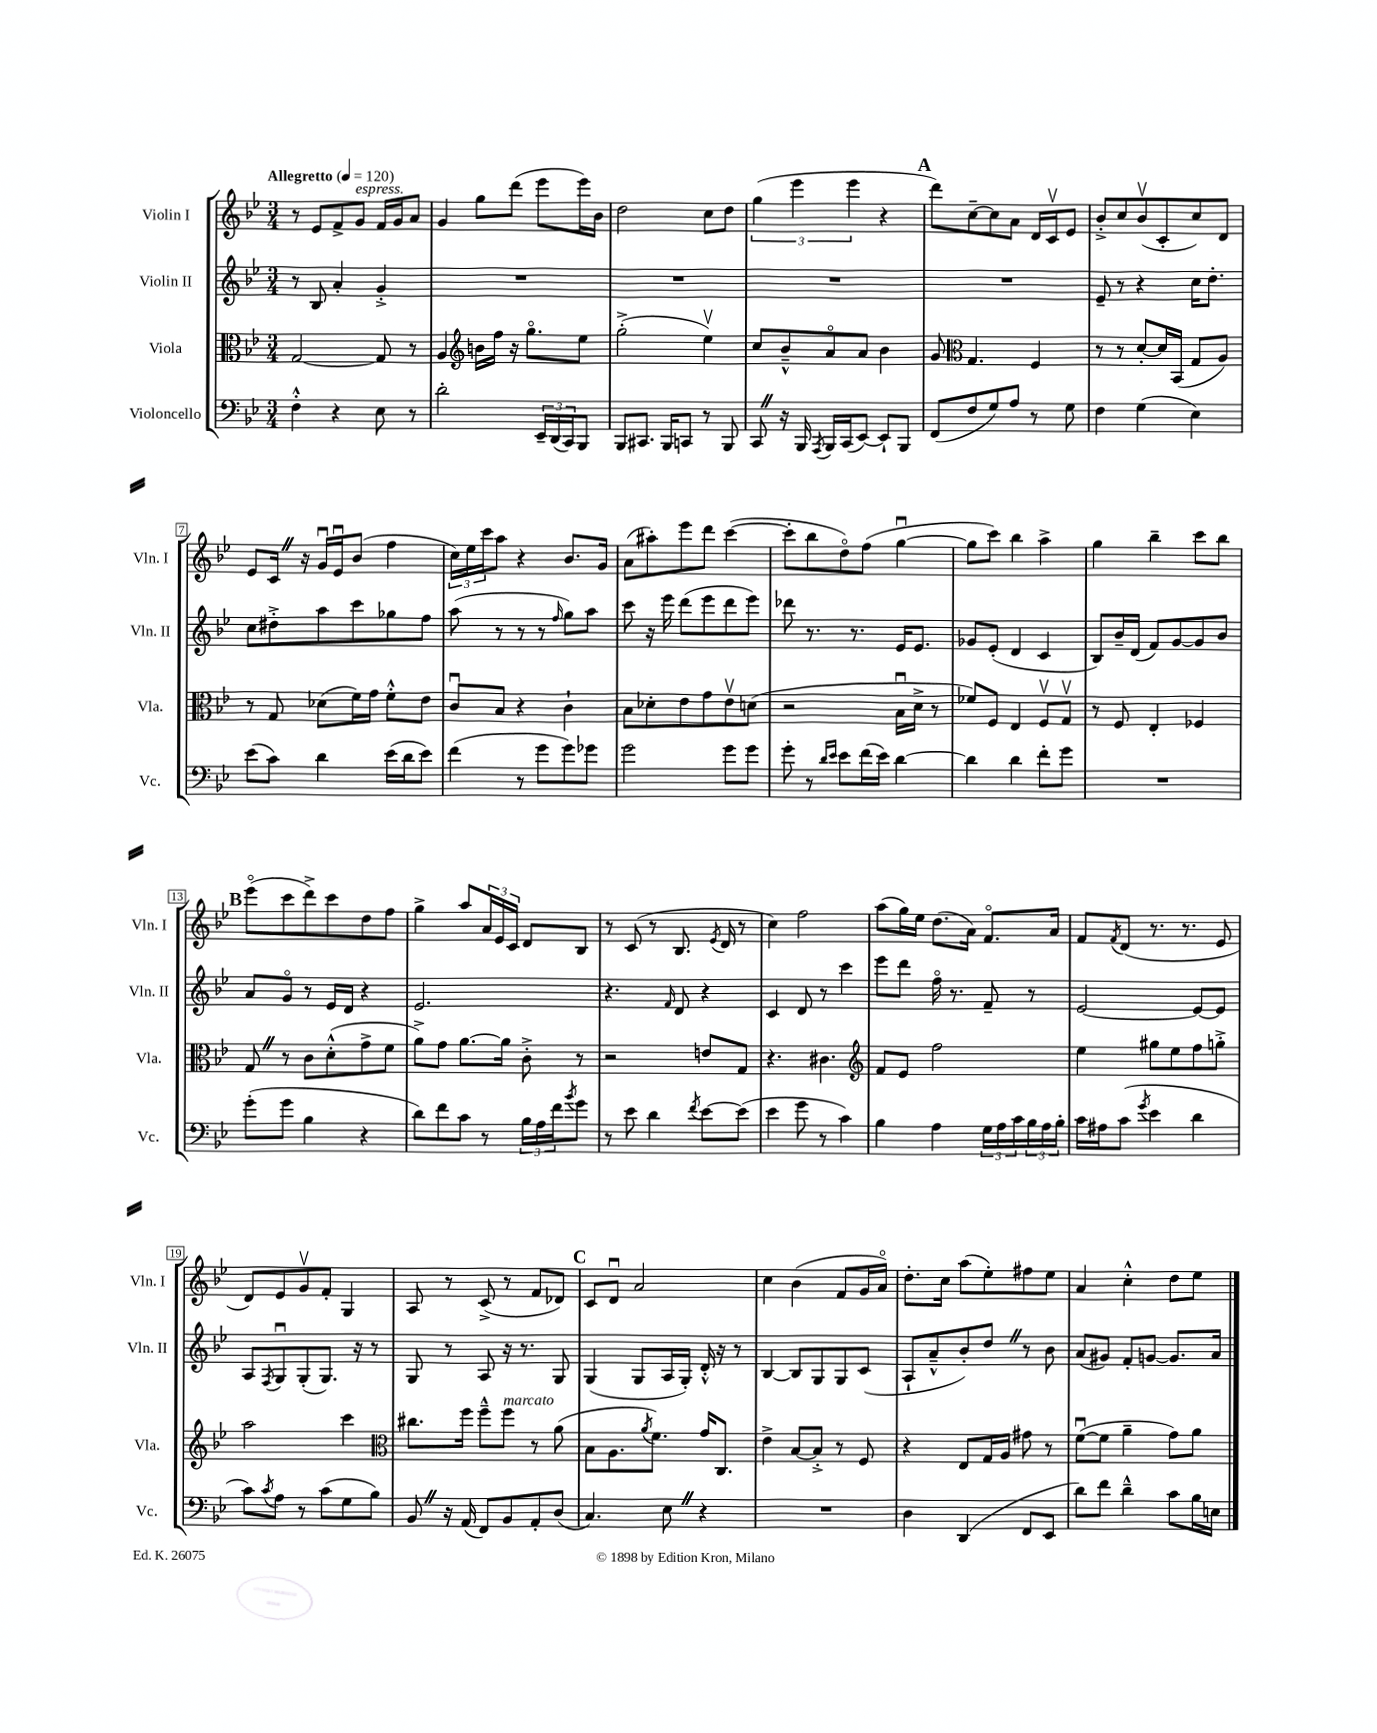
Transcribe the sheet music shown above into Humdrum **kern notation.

**kern	**kern	**kern	**kern
*part4	*part3	*part2	*part1
*staff4	*staff3	*staff2	*staff1
*I"Violoncello	*I"Viola	*I"Violin II	*I"Violin I
*I'Vc.	*I'Vla.	*I'Vln. II	*I'Vln. I
*clefF4	*clefC3	*clefG2	*clefG2
*k[b-e-]	*k[b-e-]	*k[b-e-]	*k[b-e-]
*M3/4	*M3/4	*M3/4	*M3/4
*MM120	*MM120	*MM120	*MM120
=1	=1	=1	=1
!	!	!	!LO:TX:a:B:t=Allegretto
4F'^^\	[2G/	8r	8r
.	.	8B-/	8e-/L
4r	.	4a'/	8f^/
!	!	!	!LO:TX:a:i:t=espress.
.	.	.	8g/J
8E-\	8G/]	4g'^/	16f/LL
.	.	.	16g/J
8r	8r	.	8a/J
=2	=2	=2	=2
2d'\	4A/	2.r	4g/
*	*clefG2	*	*
.	16bn\LL	.	8gg\L
.	16ff\JJ	.	.
.	16r	.	(8ddd\J
.	8.gg\L	.	.
24EE-~/LL	.	.	8eee-\L
(24DD/	.	.	.
24CC/J)	.	.	.
8BBB-/J	8ee-\J	.	16eee-\L)
.	.	.	16b-\JJ
=3	=3	=3	=3
8BBB-/L	(2gg'^\	2.r	2dd\
8.CC#X/J	.	.	.
16BBB-/KL	.	.	.
8CCn/J	.	.	.
8r	4ee-v\)	.	8cc\L
8BBB-/	.	.	8dd\J
=4	=4	=4	=4
8CCZ/	8cc/L	2.r	(6gg\
16r	8b-~^^/	.	.
.	.	.	6eee-\
16BBB-/	.	.	.
8qAAA/	.	.	.
16BBB-/LL	8a/	.	.
(16CC/J	.	.	.
.	.	.	6eee-\
[8EE-/J)	8a/J	.	.
8EE-`/L]	4b-\	.	4r
8BBB-/J	.	.	.
!!LO:REH:place=s1:t=A
=5	=5	=5	=5
(8FF/L	8g/	2.r	8ddd\L)
*	*clefC3	*	*
8F/	4.G/	.	[8cc~\
8G/)	.	.	8cc\]
8A/J	.	.	8a\J
8r	4F/	.	16d/LL
.	.	.	16cv/J
8G\	.	.	8e-/J
=6	=6	=6	=6
4F\	8r	8e-~/	8b-'^/L
.	8r	8r	8cc/
(4G\	[8d'/L	4r	(8b-v/
.	16d/L]	.	8c'/
.	(16BB-/JJ	.	.
4E-\)	8G/L	16cc\KL	8cc/)
.	.	8.dd'\J	.
.	8A/J)	.	8d/J
!!LO:LB:g=z
=7	=7	=7	=7
(8e-\L	8r	8cc\L	8e-/L
8c\J)	8G/	8dd#X'^\	16cZ/Jk
.	.	.	16r
4d\	(8d-X\L	8aa\	16gu/LL
.	.	.	16e-u/J
.	16f\L)	8ccc\	(8b-/J
.	16g\JJ	.	.
(16e-\LL	8f'^^\L	8gg-X\	4ff\
16d\J	.	.	.
8e-\J)	8e-\J	8ff\J	.
=8	=8	=8	=8
(4f\	8cu/L	(8aa\	24cc\LL)
.	.	.	24ee-\
.	.	.	24ccc\J
.	8B-/J	8r	8aa\J
8r	4r	8r	4r
8g\L	.	8r	.
.	.	16qqff/	.
8g\)	4c`\	8gg\L)	8.b-/L
8g-X\J	.	8aa\J	.
.	.	.	16g/Jk
=9	=9	=9	=9
2g\	8B-\L	8ccc\	(8a\L
.	8d-X'\	16r	8aa#X'\)
.	.	16eee-\	.
.	8e-\	(8ddd\L	8eee-\
.	8g\	8eee-\	8ddd\J
8g\L	8e-v\	8ddd\	([4ccc\
8g\J	(8dn\J	8eee-\J)	.
=10	=10	=10	=10
8g'\	2r	8ddd-X\	8ccc'\L]
8r	.	8.r	8bb-\
16qqd/LL	.	.	.
16qqe-/JJ	.	.	.
8e-\L	.	.	8dd\)
.	.	8.r	.
(16f\L	.	.	(8ff\J
16e-\JJ)	.	.	.
[4d\	16B-u\LL	16e-/KL	[4ggu\
.	16d^\JJ	8.e-/J	.
.	8r	.	.
=11	=11	=11	=11
4d\]	8f-X/L)	8g-X/L	8gg\L]
.	8F/J	(8e-'/J	8ccc\J)
4d\	4E-/	4d/	4bb-\
8f'\L	8Fv/L	4c/	4aa^\
8g\J	8Gv/J	.	.
=12	=12	=12	=12
2.r	8r	8B-/L)	4gg\
.	8F/	16b-~/L	.
.	.	(16d/JJ	.
.	4E-'/	8f/L)	4bb-~\
.	.	[8g/	.
.	4F-X/	8g/]	8ccc\L
.	.	8b-/J	8bb-\J
!!LO:LB:g=z
!!LO:REH:place=s1:t=B
=13	=13	=13	=13
(8g'\L	8GZ/	8a/L	(8eee-\L
8g\J	8r	8g/J	8ccc\
4B-\	8c\L	8r	8ddd^\)
.	(8d'^^\	16e-/LL	8ccc\
.	.	16d/JJ	.
4r	8g^\	4r	8dd\
.	8f\J	.	8ff\J
=14	=14	=14	=14
8d\L)	8a^\L)	2.e-/	4gg^\
8f\	8g\J	.	.
8c\J	[8.a\L	.	8aa/L
8r	.	.	24a/L
.	.	.	24e-/
.	16a\Jk]	.	.
.	.	.	24c/JJ
24B-\LL	8c'^\	.	8d/L
24A\	.	.	.
24f\J	.	.	.
8qb-/	.	.	.
8g\J	8r	.	8B-/J
=15	=15	=15	=15
8r	2r	4.r	8r
8e-\	.	.	(8c/
4d\	.	.	8r
.	.	16qqf/	.
.	.	8d/	8.B-/
8qf/	.	.	.
[8e-\L	8en/L	4r	.
.	.	.	8qe-/
.	.	.	16d/
(8e-\J]	8G/J	.	8r
=16	=16	=16	=16
4e-\	4.r	4c/	4cc\)
8g\	.	8d/	2ff\
8r	4.c#X\	8r	.
4c\)	.	4ccc\	.
=17	=17	=17	=17
*	*clefG2	*	*
4B-\	8f/L	8eee-\L	(8aa\L
.	8e-/J	8ddd\J	16gg\L)
.	.	.	16ee-\JJ
4A\	2ff\	16ff\	(8.dd\L
.	.	8.r	.
.	.	.	16a\Jk)
24G\LL	.	8f~/	8.f/L
24A\	.	.	.
24c\	.	.	.
24B-\	.	8r	.
24A\	.	.	.
.	.	.	16a/Jk
24B-'\JJ	.	.	.
=18	=18	=18	=18
16c\LL	4ee-\	[2e-/	8f/L
16A#X\J	.	.	.
.	.	.	8qf/
(8c\J	.	.	(8d/J
8qg/	.	.	.
4e-\	8gg#X\L	.	8.r
.	8ee-\	.	.
.	.	.	8.r
4d\	8ff\	8e-/L_	.
.	8ggn'^\J	8e-/J]	8e-/
!!LO:LB:g=z
=19	=19	=19	=19
8c\L)	2aa\	8A/L	8d/L)
8qc/	.	8qF/	.
8A\J	.	8Gu/	8e-/
8r	.	(8G'/	8gv/
(8c\L	.	8.G/J)	8f'/J
8G\	4ccc\	.	4G/
.	.	16r	.
8B-\J)	.	8r	.
=20	=20	=20	=20
*	*clefC3	*	*
8BB-Z/	8.cc#X\L	8G/	8A/
16r	.	8r	8r
(16AA/	16ff\Jk	.	.
8FF/L)	8ff~^^\L	8A/	(8c^/
!	!LO:TX:a:i:t=marcato	!	!
8BB-/	8ff\J	16r	8r
.	.	8.r	.
8AA'/	8r	.	8f/L
(8D/J	(8a\	8G/	8d-X/J)
!!LO:REH:place=s1:t=C
=21	=21	=21	=21
4.C/)	8B-\L	(4G/	8c/L
.	8.A\	.	8du/J
.	.	8G/L	2a/
.	8qa/	.	.
.	8.f\J)	.	.
8E-Z\	.	16A/L	.
.	.	16G'/JJ)	.
4r	16g/KL	16d'^^/	.
.	8.C/J	16r	.
.	.	8r	.
=22	=22	=22	=22
2.r	4e-^\	[4B-/	4cc\
.	[8B-/L	8B-/L]	(4b-\
.	8B-'^/J]	8G/	.
.	8r	8G/	8f/L
.	8F/	(8c/J	16g/L
.	.	.	16a/JJ)
=23	=23	=23	=23
4D\	4r	8A`/L	8.dd'\L
.	.	8a~^^/	.
.	.	.	16cc\Jk
(4DD/	8E-/L	8b-'/)	(8aa\L
.	16G/L	8ddZ/J	8ee-'\)
.	16A/JJ	.	.
8FF/L	8g#X\	8r	8ff#X\
8EE-/J	8r	8b-\	8ee-\J
=24	=24	=24	=24
8d\L)	([8fu\L	(8a/L	4a/
8f\J	8f\J]	8g#X/J)	.
4d~^^\	4a~\	8f'/L	4cc'^^\
.	.	[8gn/J	.
8c\L	8g\L)	8.g/L]	8dd\L
16B-\L	8a\J	.	8ee-\J
16En\JJ	.	16a/Jk	.
==	==	==	==
*-	*-	*-	*-
